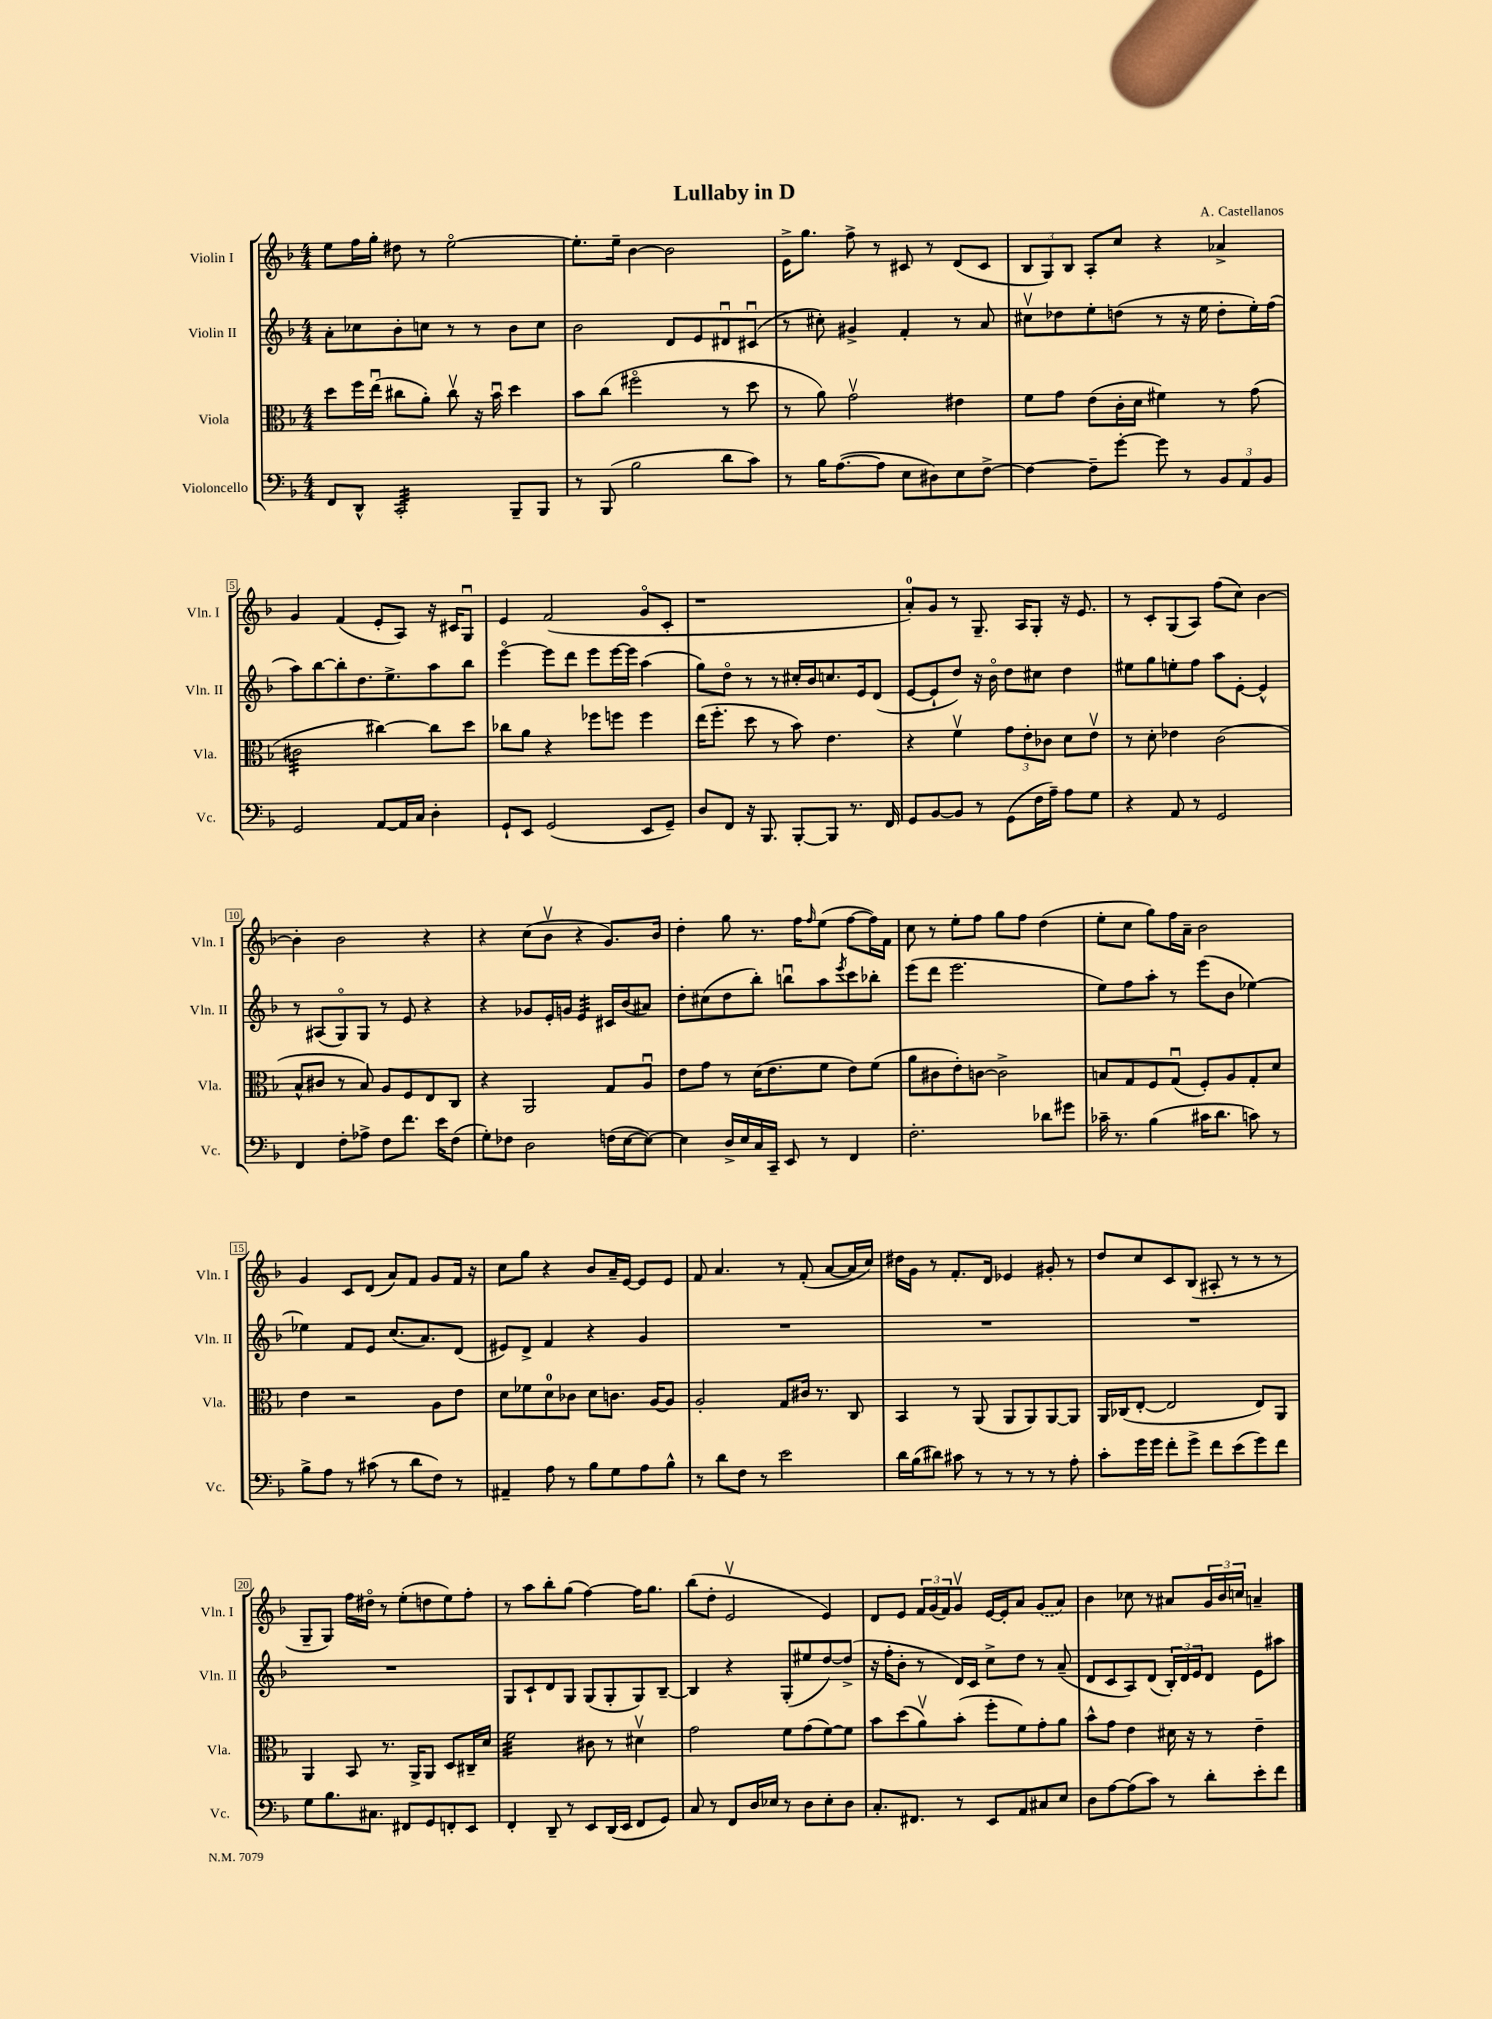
\header { title = "Lullaby in D" composer = "A. Castellanos" }
<<
\new StaffGroup <<
\new Staff = "s0" \with { instrumentName = "Violin I" shortInstrumentName = "Vln. I" } {
    \clef treble \key f \major \numericTimeSignature \time 4/4
    e''8 f''16 g''16-. dis''8 r8 e''2~\flageolet |
    e''8.-. e''16-- bes'4~ bes'2 |
    e'16-> g''8. f''8-> r8 cis'8 r8 d'8( cis'8 |
    \tuplet 3/2 { bes8 g8) bes8 } a8-. c''8 r4 aes'4-> |
    g'4 f'4( e'8-. a8) r16 cis'16 g8\downbow |
    e'4 f'2( g'8\flageolet c'8-. |
    r1 |
    a'8-0-.) g'8 r8 g8.-- a16 g8-. r16 e'8. |
    r8 c'8-. g8( a8) f''8( c''8) bes'4~ |
    bes'4-. bes'2 r4 |
    r4 c''8( bes'8\upbow r4 g'8.) bes'16 |
    d''4-. g''8 r8. f''16 \grace { f''16 } e''8( f''8~ f''16) f'16 |
    c''8 r8 e''8-. f''8 g''8 f''8 d''4( |
    e''8-. c''8 g''8) f''16 a'16-- bes'2 |
    g'4 c'8 d'8( a'8) f'8 g'8 f'16 r16 |
    c''8 g''8 r4 bes'8 a'16-- e'16~ e'8 e'8 |
    f'8 a'4. r8 f'8-.( a'8~ a'16 c''16) |
    dis''16 g'16 r8 f'8.-. d'16 ees'4 gis'8-. r8 |
    d''8 c''8 c'8 bes8( ais8-. r8 r8 r8 |
    g8-- g8) f''16 dis''16\flageolet r8 e''8-.( d''8 e''8) f''8-. |
    r8 a''8 bes''8-. g''8( f''4~) f''16 g''8. |
    bes''8( d''8-. e'2\upbow e'4) |
    d'8 e'8 \tuplet 3/2 { f'16 g'16( f'16) } g'8\upbow e'16~ e'16-. a'8 \once \slurDashed g'8( a'8) |
    bes'4 ces''8 r8 ais'8 \tuplet 3/2 { g'16 bes'16 c''16 } a'4-- \bar "|." |
}
\new Staff = "s1" \with { instrumentName = "Violin II" shortInstrumentName = "Vln. II" } {
    \clef treble \key f \major \numericTimeSignature \time 4/4
    a'8-. ces''8 bes'8-. c''8 r8 r8 bes'8 c''8 |
    bes'2 d'8 e'8 dis'8\downbow cis'8\downbow( |
    r8 cis''8-.) gis'4-> f'4-. r8 a'8 |
    cis''8\upbow des''8 e''8-. d''8( r8 r16 e''16 d''8-. e''16-.) f''16( |
    a''8) bes''8~ bes''8-. d''8. e''8.-> a''8 bes''8 |
    e'''4~\flageolet e'''8 d'''8 e'''8 e'''16~ e'''16 a''4( |
    g''8) d''8\flageolet r8 r8 cis''16-. bes'16 c''8. e'16 d'8( |
    e'8~ e'8-! d''8) r16 bes'16\flageolet d''8 cis''8 d''4 |
    eis''8 g''8 e''8-. f''8 a''8 e'8~-. e'4-^ |
    r8 ais8( g8\flageolet) g8 r8 e'8 r4 |
    r4 ges'8 e'16-. g'16 e'4:32 cis'16 bes'16( ais'8) |
    d''8-. cis''8( d''8 bes''8-.) b''8\downbow a''8 \acciaccatura { e'''8 } c'''8 bes''8-. |
    e'''8( d'''8 e'''2. |
    e''8) f''8 a''8-. r8 e'''8( bes'8 ees''4~) |
    ees''4 f'8 e'8 c''8.( a'8.) d'8( |
    eis'8) d'8-> f'4 r4 g'4 |
    R1 |
    R1 |
    R1 |
    R1 |
    g8 c'8-! d'8 g8 g8( g8-. g8) bes8~-- |
    bes4 r4 g8-.( eis''8 d''8~) d''8->( |
    r16 f''16-. bes'8-. r8 d'16) c'16 c''8-> d''8 r8 a'8--( |
    d'8 c'8 a8) d'8( \tuplet 3/2 { bes16-.) d'16 e'16 } d'8 e'8 ais''8 \bar "|." |
}
\new Staff = "s2" \with { instrumentName = "Viola" shortInstrumentName = "Vla." } {
    \clef alto \key f \major \numericTimeSignature \time 4/4
    d''8 f''16 e''16\downbow( cis''8 a'8-.) cis''8\upbow r16 bes'16\downbow d''4 |
    bes'8 c''8( fis''2\flageolet r8 d''8 |
    r8 a'8) g'2\upbow eis'4 |
    f'8 g'8 e'8( c'16-. d'16 fis'4) r8 g'8( |
    cis'2:32 cis''4~) cis''8 d''8 |
    ces''8 a'8 r4 fes''8 f''8 f''4 |
    e''16( f''8.-. d''8 r8 bes'8) e'4. |
    r4 f'4\upbow \tuplet 3/2 { g'8 e'8-. ces'8 } d'8 e'8\upbow |
    r8 d'8-. ees'4 c'2( |
    bes8-^ cis'8 r8 bes8) a8 f8 e8 c8 |
    r4 a,2 g8 a8\downbow |
    e'8 g'8 r8 d'16( e'8. f'8 e'8) f'8( |
    a'8 cis'8 e'8-.) c'8~ c'2-> |
    b8 g8 f8 g8\downbow( f8-.) a8 g8-. d'8 |
    e'4 r2 a8 e'8 |
    d'8 fes'8 d'8-0 ces'8 d'8 c'8. a16~ a8 |
    a2-. g8 cis'16 r8. c8 |
    bes,4 r8 a,8( a,8 a,8) a,8~ a,8 |
    a,16 ces16( e8~-. e2 e8) a,8 |
    a,4 bes,8 r8. a,16-> a,8 d8 cis16-- d'16 |
    f'2:32 cis'8 r8 dis'4\upbow |
    g'2 f'8 g'8( f'8~) f'8 |
    bes'8 d''8( a'8\upbow) bes'8-.( f''8-. f'8) g'8-. a'8 |
    bes'8-^ g'8 e'4 dis'16 r16 r8 e'4-- \bar "|." |
}
\new Staff = "s3" \with { instrumentName = "Violoncello" shortInstrumentName = "Vc." } {
    \clef bass \key f \major \numericTimeSignature \time 4/4
    f,8 d,8-^ c,2:32-. bes,,8-- bes,,8 |
    r8 bes,,8( bes2 d'8 c'8) |
    r8 bes16 a8.~( a8 e8 dis8) e8 f8~-> |
    f4~ f8-- g'8~-. g'8 r8 \tuplet 3/2 { bes,8 a,8 bes,8 } |
    g,2 a,8~ a,16 c16 d4-. |
    g,8-! e,8 g,2( e,8 g,8--) |
    d8 f,8 r16 bes,,8. bes,,8~-. bes,,8 r8. f,16 |
    g,8 bes,8~ bes,8 r8 g,8( f16 a16--) a8 g8 |
    r4 a,8 r8 g,2 |
    f,4 f8-. aes8-> f8 f'8. e'16 f8( |
    g8-.) fes8 d2 f16( e16~ e8~) |
    e4 d16-> e16 c16 c,16-- e,8 r8 f,4 |
    f2.-. des'8 gis'8 |
    ces'16-- r8. bes4( cis'16 d'8. c'8) r8 |
    bes8-> a8 r8 cis'8( r8 d'8 f8) r8 |
    ais,4-- a8 r8 bes8 g8 a8 bes8-^ |
    r8 d'8 f8 r8 e'2 |
    d'16 bes16( dis'8) cis'8 r8 r8 r8 r8 a8-. |
    c'8-. g'16 g'16 f'8-. g'8-> f'8 e'8( g'8) f'8 |
    g8 bes8. cis8. fis,8 g,8 f,8-. e,8 |
    f,4-. d,8-- r8 e,8 d,16( e,16 f,8 g,8) |
    c8 r8 f,8 d16 ees16 r8 d8 ees8-. d8 |
    c8.-. fis,8. r8 e,8 a,8 cis8 e8 |
    d8 a8~ a8( c'8) r8 d'8-. e'8-. f'8 \bar "|." |
}
>>
>>
\layout { \context { \Score \override BarNumber.stencil = #(make-stencil-boxer 0.1 0.3 ly:text-interface::print) } }
